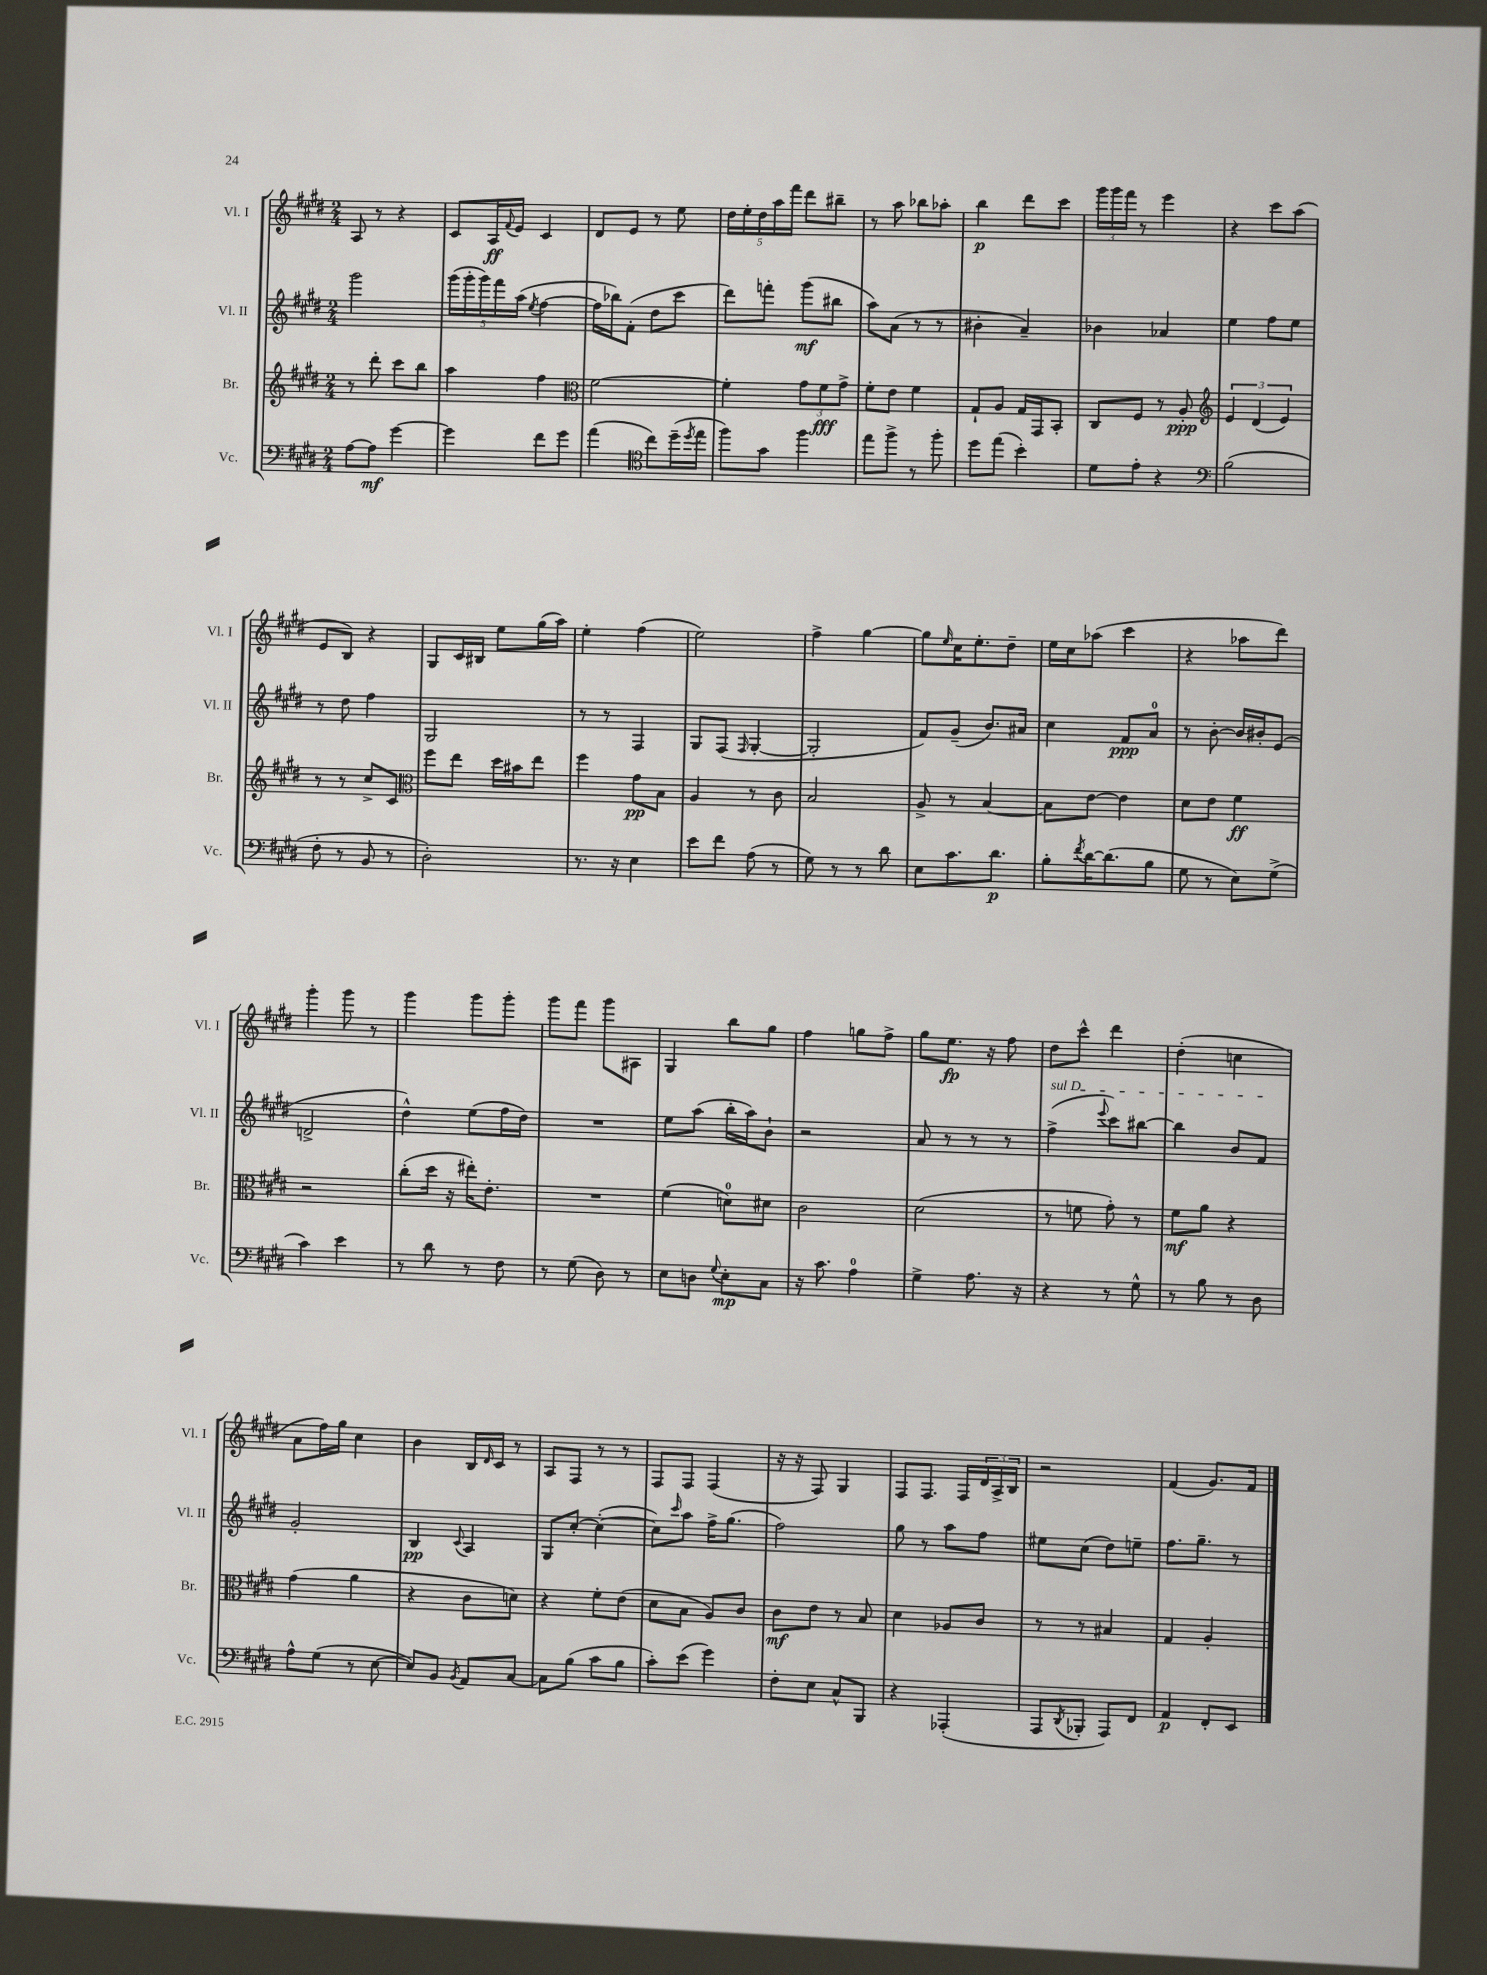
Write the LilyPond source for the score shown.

<<
\new StaffGroup <<
\new Staff = "s0" \with { instrumentName = "Vl. I" shortInstrumentName = "Vl. I" } {
    \clef treble \key e \major \numericTimeSignature \time 2/4
    a8 r8 r4 |
    cis'8 a16\ff \appoggiatura { fis'8 } e'16 cis'4 |
    dis'8 e'8 r8 e''8 |
    \tuplet 5/4 { dis''16 e''16-. dis''16 a''16 fis'''16 } dis'''8 bis''8-- |
    r8 a''8 bes''8 aes''8-. |
    b''4\p dis'''8 cis'''8 |
    \tuplet 3/2 { gis'''16 gis'''16 fis'''16 } r8 e'''4 |
    r4 cis'''8 a''8( |
    e'8 b8) r4 |
    gis8 cis'16 bis16 e''8 gis''16( a''16) |
    e''4-. fis''4( |
    e''2) |
    fis''4-> gis''4~ |
    gis''8 \grace { e''16 } cis''16 e''8.-. dis''8-- |
    e''16 cis''16 aes''8( cis'''4 |
    r4 aes''8 dis'''8) |
    gis'''4-. gis'''8 r8 |
    gis'''4 gis'''8 gis'''8-. |
    gis'''8 fis'''8 gis'''8 ais8 |
    gis4 b''8 gis''8 |
    fis''4 g''8 fis''8-> |
    gis''8 e''8.\fp r16 fis''8 |
    dis''8 cis'''8-^ dis'''4 |
    dis''4-.( c''4 |
    a'8 fis''16) gis''16 cis''4 |
    b'4 b16 \grace { dis'16 } cis'16 r8 |
    a8 fis8 r8 r8 |
    fis8 fis8 fis4( |
    r16 r16 fis8) gis4 |
    fis8 fis8. fis16 \tuplet 3/2 { dis'16 a16-> b16 } |
    r2 |
    fis'4( gis'8.) fis'16 \bar "|." |
}
\new Staff = "s1" \with { instrumentName = "Vl. II" shortInstrumentName = "Vl. II" } {
    \clef treble \key e \major \numericTimeSignature \time 2/4
    gis'''2 |
    \tuplet 5/4 { gis'''16( gis'''16-. gis'''16) fis'''16 a''16( } \acciaccatura { e''8 } fis''4~ |
    fis''16 bes''16) fis'8-.( dis''8 cis'''8 |
    dis'''8) f'''8-. gis'''8\mf( bis''8 |
    a''8) a'8( r8 r8 |
    bis'4-. a'4--) |
    bes'4 aes'4 |
    e''4 fis''8 e''8 |
    r8 dis''8 fis''4 |
    gis2 |
    r8 r8 fis4 |
    gis8 fis8( \grace { fis16 } gis4~-. |
    gis2-. |
    fis'8) gis'8--( b'8.) ais'16 |
    cis''4 fis'8\ppp a'8-0 |
    r8 b'8~-. b'16 bis'16-. e'8( |
    d'2-> |
    dis''4-^) e''8( fis''16 dis''16) |
    R2 |
    e''8 a''8( b''16-. a''16) b'8-! |
    r2 |
    a'8 r8 r8 r8 |
    \once \override TextSpanner.bound-details.left.text = \markup { \italic "sul D" } fis''4->\startTextSpan( \appoggiatura { e'''8 } cis'''8) bis''8~ |
    bis''4 b'8 fis'8\stopTextSpan |
    gis'2-. |
    b4\pp \appoggiatura { cis'8 } a4 |
    gis8 cis''8~-. cis''4~-.( |
    cis''8) \grace { cis'''16 } a''8 fis''16-> gis''8.( |
    fis''2) |
    gis''8 r8 a''8 fis''8 |
    eis''8 cis''8( dis''8) e''8-- |
    fis''8. gis''8.-- r8 \bar "|." |
}
\new Staff = "s2" \with { instrumentName = "Br." shortInstrumentName = "Br." } {
    \clef treble \key e \major \numericTimeSignature \time 2/4
    r8 dis'''8-. cis'''8 b''8 |
    a''4 fis''4 |
    \clef alto fis'2~ |
    fis'4-. \tuplet 3/2 { gis'8 fis'8\fff gis'8-> } |
    fis'8-. e'8 fis'4 |
    gis8-! a8 gis16 gis,16 b,8-. |
    cis8 fis8 r8 a8-.\ppp |
    \clef treble \tuplet 3/2 { e'4 dis'4( e'4) } |
    r8 r8 cis''8-> cis'8 |
    \clef alto fis''8 e''8 dis''16 bis'16 e''8 |
    fis''4 gis'8\pp b8 |
    a4 r8 cis'8 |
    b2 |
    a8-> r8 b4~ |
    b8 e'8~ e'4 |
    dis'8 e'8 fis'4\ff |
    r2 |
    cis''8-.( dis''16 r16 eis''16-.) e'8.-. |
    R2 |
    fis'4( d'8-0) dis'8 |
    cis'2 |
    dis'2( |
    r8 f'8 gis'8-.) r8 |
    fis'8\mf a'8 r4 |
    gis'4( a'4 |
    r4 cis'8 d'8) |
    r4 fis'8-. e'8( |
    dis'8 b8 a8) cis'8 |
    cis'8\mf e'8 r8 b8 |
    dis'4 aes8 cis'8 |
    r8 r8 bis4 |
    gis4 a4-. \bar "|." |
}
\new Staff = "s3" \with { instrumentName = "Vc." shortInstrumentName = "Vc." } {
    \clef bass \key e \major \numericTimeSignature \time 2/4
    a8~ a8\mf gis'4~ |
    gis'4 fis'8 gis'8 |
    a'4( \clef tenor cis''8) dis''16--( \acciaccatura { dis''8 } e''16 |
    fis''8) gis'8 fis''4 |
    e''8 fis''8-> r8 fis''8-. |
    dis''8 e''8( b'4-.) |
    dis'8 e'8-. r4 |
    \clef bass b2( |
    fis8-. r8 b,8 r8 |
    dis2-.) |
    r8. r16 e4 |
    e'8 fis'8 a8( r8 |
    gis8) r8 r8 dis'8 |
    e8 cis'8. dis'8.\p |
    b8-. \acciaccatura { fis'8 } dis'16~ dis'8.( b8 |
    gis8 r8 e8) gis8->( |
    cis'4) e'4 |
    r8 dis'8 r8 fis8 |
    r8 gis8( dis8) r8 |
    e8 d8 \appoggiatura { gis8 } e8-.\mp cis8 |
    r16 cis'8. a4-0 |
    gis4-> a8. r16 |
    r4 r8 gis8-^ |
    r8 b8 r8 dis8 |
    a8-^ gis8( r8 e8~ |
    e8) b,8 \acciaccatura { b,8 } a,8 cis8~ |
    cis8 b8( cis'8 b8 |
    cis'8-.) e'8( gis'4) |
    fis8-. e8 cis8-^ b,,8 |
    r4 aes,,4-.( |
    a,,8 \acciaccatura { dis,8 } bes,,8-. a,,8) fis,8 |
    a,4\p fis,8-. e,8 \bar "|." |
}
>>
>>
\layout { \context { \Score \remove "Bar_number_engraver" } }
